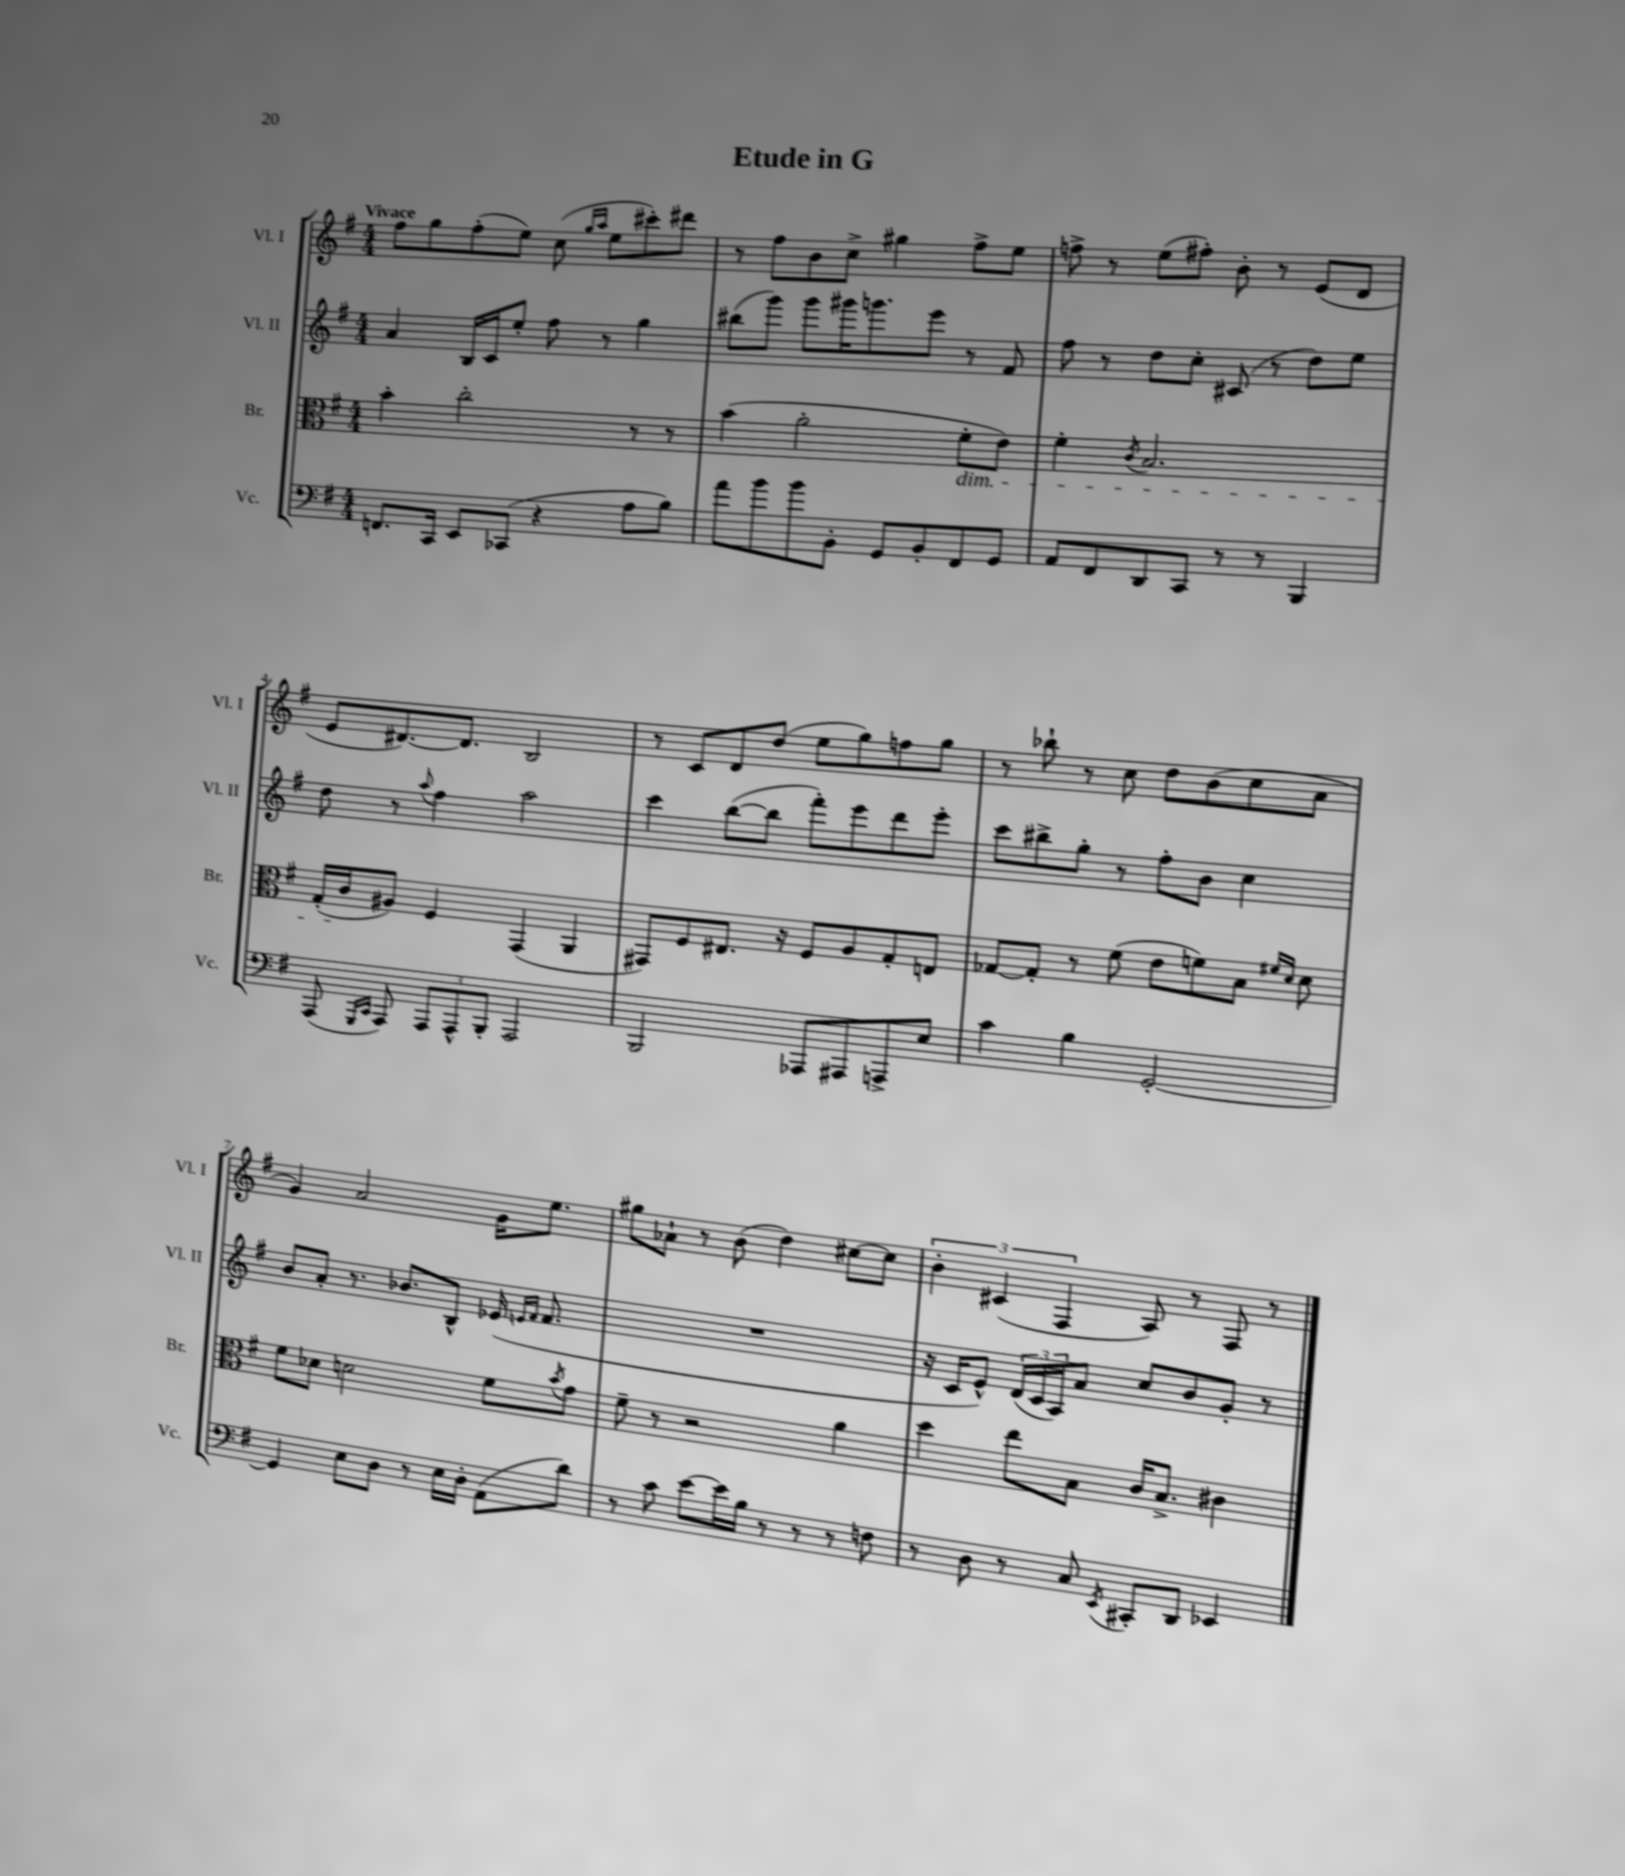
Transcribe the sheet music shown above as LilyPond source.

\header { title = "Etude in G" }
<<
\new StaffGroup <<
\new Staff = "s0" \with { instrumentName = "Vl. I" shortInstrumentName = "Vl. I" } {
    \clef treble \key g \major \numericTimeSignature \time 4/4 \tempo "Vivace"
    fis''8 g''8 fis''8-.( e''8) c''8( \grace { g''16 a''16 } e''8 cis'''8-.) dis'''8 |
    r8 fis''8 b'8 c''8-> gis''4 fis''8-> e''8 |
    f''8-> r8 e''8( fis''8-.) b'8-. r8 e'8( d'8 |
    e'8 dis'8.~) dis'8. b2 |
    r8 c'8 d'8 d''8( e''8 g''8) f''8 g''8 |
    r8 bes''8-! r8 c''8 d''8 b'8( c''8 a'8 |
    g'4) a'2 g'16 e''8. |
    gis''8 aes'8-! r8 b'8( d''4) cis''8~ cis''8 |
    \tuplet 3/2 { b'4-. cis'4( fis4 } a8) r8 fis8 r8 \bar "|." |
}
\new Staff = "s1" \with { instrumentName = "Vl. II" shortInstrumentName = "Vl. II" } {
    \clef treble \key g \major \numericTimeSignature \time 4/4
    a'4 b16 c'16 e''8-. fis''8 r8 g''4 |
    bis''8( g'''8) g'''8 gis'''16 g'''8. e'''8 r8 fis'8 |
    fis''8 r8 d''8 c''8-. cis'8( r8 d''8) e''8 |
    d''8 r8 \appoggiatura { a''8 } fis''4 a''2 |
    c'''4 b''8~( b''8 fis'''8-.) e'''8 d'''8 e'''8-. |
    c'''8 bis''8-> g''8-. r8 fis''8-. b'8 c''4 |
    b'8 a'8-. r8. bes'8. b8-^ ees'16( \grace { e'16 fis'16 } fis'8. |
    R1 |
    r16 c'16 e'8-^) \tuplet 3/2 { d'16( c'16 a16) } a'8 c''8 b'8 g'8-. r8 \bar "|." |
}
\new Staff = "s2" \with { instrumentName = "Br." shortInstrumentName = "Br." } {
    \clef alto \key g \major \numericTimeSignature \time 4/4
    b'4-. c''2-. r8 r8 |
    b'4( a'2-. fis'8-.\dim e'8) |
    fis'4-. \acciaccatura { c'8 } b2. |
    g16-.( c'16\! ais8) fis4 g,4( a,4 |
    gis,8) fis8 eis8. r16 fis8 a8 g8-. e8 |
    ges8~ ges8-. r8 fis'8( e'8 f'8) b8 \grace { fis'16 d'16 } d'8 |
    fis'8 des'8 d'2 fis'8 \acciaccatura { b'8 } g'8 |
    fis'8-- r8 r2 a'4 |
    d''4 e''8 b8 c'16 b8.-> cis'4 \bar "|." |
}
\new Staff = "s3" \with { instrumentName = "Vc." shortInstrumentName = "Vc." } {
    \clef bass \key g \major \numericTimeSignature \time 4/4
    f,8. c,16 e,8 ces,8( r4 a8 b8) |
    a'8 b'8 b'8 b,8-. g,8 b,8-. fis,8 g,8 |
    a,8 fis,8 d,8 c,8 r8 r8 b,,4 |
    a,,8( \grace { g,,16 c,16 } a,,8) \tuplet 3/2 { a,,8 a,,8-^ b,,8-. } a,,2 |
    b,,2 aes,,8 ais,,8 a,,8-> e8 |
    c'4 b4 g,2~-. |
    g,4 e8 d8 r8 e16 d16-. a,8( d'8) |
    r8 c'8 e'8~ e'16 b16 r8 r8 r8 f8 |
    r8 d8 r8 c8 \acciaccatura { e,8 } cis,8-. d,8 ees,4 \bar "|." |
}
>>
>>
